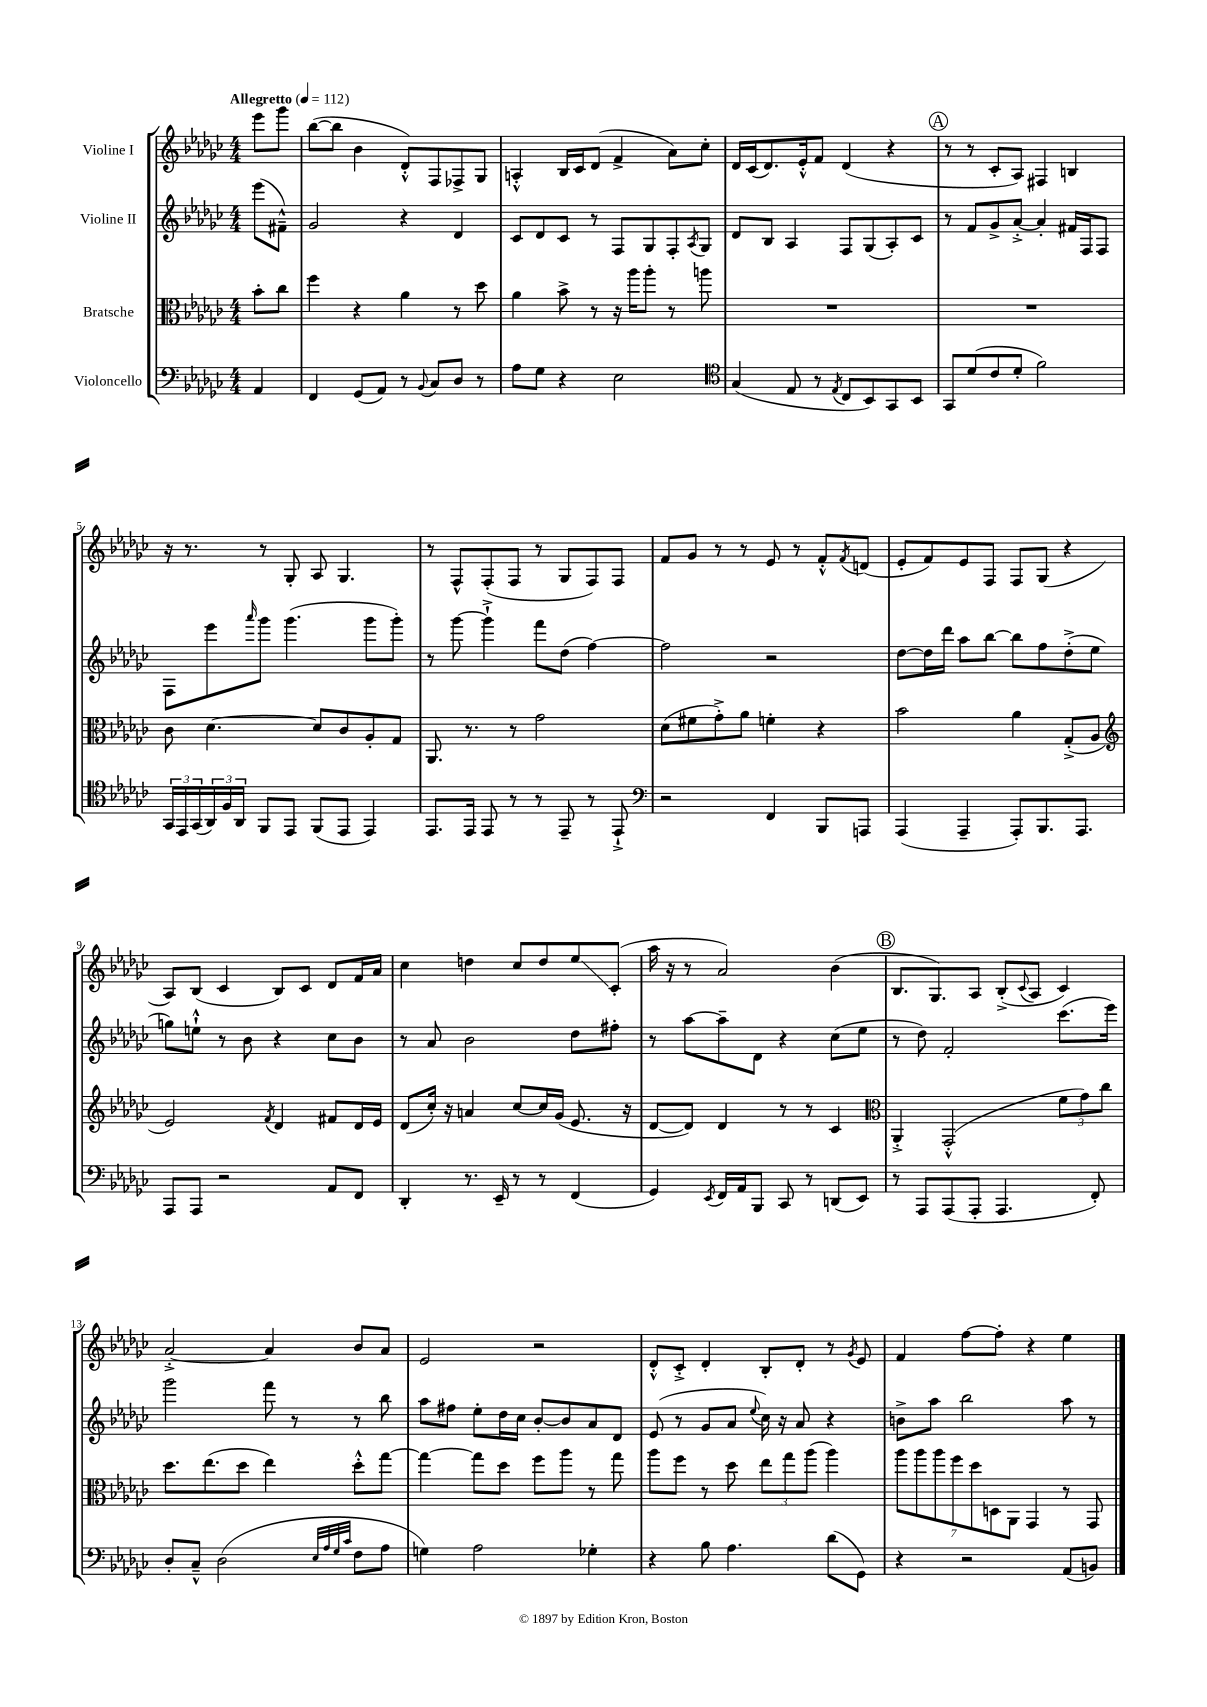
<<
\new StaffGroup <<
\new Staff = "s0" \with { instrumentName = "Violine I" } {
    \clef treble \key ges \major \numericTimeSignature \time 4/4 \partial 4 \tempo "Allegretto" 4 = 112
    ees'''8 ges'''8 |
    bes''8~( bes''8 bes'4 des'8-.-^) f8 fes8-> ges8 |
    a4-.-^ bes16 ces'16 des'8( f'4-> aes'8) ces''8-. |
    des'16 ces'16( des'8.) ees'16-.-^ f'8 des'4( r4 |
    \mark \markup { \circle "A" } r8 r8 ces'8-. aes8) fis4 b4 |
    r16 r8. r8 ges8-. aes8 ges4. |
    r8 f8-^ f8-.( f8 r8 ges8 f8) f8 |
    f'8 ges'8 r8 r8 ees'8 r8 f'8-.-^ \acciaccatura { f'8 } d'8( |
    ees'8-. f'8) ees'8 f8 f8 ges8( r4 |
    aes8) bes8( ces'4 bes8) ces'8 des'8 f'16 aes'16 |
    ces''4 d''4 ces''8 d''8 ees''8\glissando ces'8-.( |
    aes''16 r16 r8 aes'2) bes'4( |
    \mark \markup { \circle "B" } bes8. ges8.) aes8 bes8-.->( \appoggiatura { ces'8 } aes8 ces'4) |
    aes'2~-.-> aes'4 bes'8 aes'8 |
    ees'2 r2 |
    des'8-.-^ ces'8-.-> des'4-. bes8-. des'8-. r8 \acciaccatura { ges'8 } ees'8 |
    f'4 f''8~ f''8-. r4 ees''4 \bar "|." |
}
\new Staff = "s1" \with { instrumentName = "Violine II" } {
    \clef treble \key ges \major \numericTimeSignature \time 4/4 \partial 4
    ees'''8( fis'8---^) |
    ges'2 r4 des'4 |
    ces'8 des'8 ces'8 r8 f8 ges8 f8-. \acciaccatura { aes8 } ges8 |
    des'8 bes8 aes4 f8 ges8( aes8-.) ces'8 |
    \mark \markup { \circle "A" } r8 f'8 ges'8-> aes'8~-.-> aes'4-. fis'16 f16 f8 |
    f8 ees'''8 \grace { aes'''16 } ges'''8 ges'''4.( ges'''8 ges'''8-.) |
    r8 ges'''8~ ges'''4-!-> f'''8 des''8( f''4~) |
    f''2 r2 |
    des''8~ des''16 des'''16 aes''8 bes''8~ bes''8 f''8 des''8-.->( ees''8 |
    g''8) e''8-!-^ r8 bes'8 r4 ces''8 bes'8 |
    r8 aes'8 bes'2 des''8 fis''8-. |
    r8 aes''8~ aes''8-- des'8 r4 ces''8( ees''8 |
    \mark \markup { \circle "B" } r8 des''8) f'2-. ces'''8.( ees'''16) |
    ges'''2 f'''8 r8 r8 bes''8 |
    aes''8 fis''8 ees''8-. des''16 ces''16 bes'8~-. bes'8 aes'8 des'8 |
    ees'8( r8 ges'8 aes'8 \appoggiatura { ees''8 } ces''16) r16 aes'8 r4 |
    b'8-> aes''8 bes''2 aes''8 r8 \bar "|." |
}
\new Staff = "s2" \with { instrumentName = "Bratsche" } {
    \clef alto \key ges \major \numericTimeSignature \time 4/4 \partial 4
    bes'8-. ces''8 |
    f''4 r4 aes'4 r8 des''8 |
    aes'4 bes'8-> r8 r16 aes''16 aes''8-. r8 a''8 |
    R1 |
    \mark \markup { \circle "A" } R1 |
    ces'8 des'4.~ des'8 ces'8 aes8-. ges8 |
    aes,8. r8. r8 ges'2 |
    des'8( fis'8 ges'8-.->) aes'8 f'4-. r4 |
    bes'2 aes'4 ges8-.->( aes8 |
    \clef treble ees'2) \acciaccatura { f'8 } des'4 fis'8 des'16 ees'16 |
    des'8( ces''16-.) r16 a'4 ces''8~ ces''16 ges'16( ees'8. r16 |
    des'8~ des'8) des'4 r8 r8 ces'4 |
    \mark \markup { \circle "B" } \clef alto aes,4-.-> ges,2-.-^( \tuplet 3/2 { f'8 ges'8) ces''8 } |
    des''8. ees''8.( des''8 ees''4) des''8-.-^ ges''8~ |
    ges''4~ ges''8 des''8 f''8 aes''8 r8 ges''8 |
    aes''8 f''8 r8 des''8 \tuplet 3/2 { ees''8 ges''8 aes''8( } aes''4) |
    \tuplet 7/4 { aes''8 aes''8 aes''8 f''8 des''8 d8 aes,8 } ges,4 r8 ges,8 \bar "|." |
}
\new Staff = "s3" \with { instrumentName = "Violoncello" } {
    \clef bass \key ges \major \numericTimeSignature \time 4/4 \partial 4
    aes,4 |
    f,4 ges,8( aes,8) r8 \appoggiatura { bes,8 } ces8 des8 r8 |
    aes8 ges8 r4 ees2 |
    \clef tenor ges4( ees8 r8 \acciaccatura { ees8 } ces8 bes,8) ges,8 bes,8 |
    \mark \markup { \circle "A" } ges,8 des'8( ces'8 des'8-. f'2) |
    \tuplet 3/2 { ges,16 ees,16 ges,16( } \tuplet 3/2 { aes,16) f16 aes,16 } f,8 ees,8 f,8( ees,8 ees,4) |
    ees,8. ees,16 ees,8 r8 r8 ees,8-- r8 ees,8-!-> |
    \clef bass r2 f,4 bes,,8 a,,8 |
    aes,,4( aes,,4-- aes,,8-.) bes,,8. aes,,8. |
    aes,,8 aes,,8 r2 aes,8 f,8 |
    des,4-. r8. ees,16-- r8 r8 f,4( |
    ges,4) \acciaccatura { ees,8 } f,16 aes,16 bes,,8 ces,8 r8 d,8( ees,8) |
    \mark \markup { \circle "B" } r8 aes,,8 aes,,8( aes,,8-. aes,,4. f,8-.) |
    des8-. ces8---^ des2( \grace { ees32 aes32 ges32 ces'32 } f8 aes8 |
    g4) aes2 ges4-. |
    r4 bes8 aes4. des'8( ges,8) |
    r4 r2 aes,8( b,8) \bar "|." |
}
>>
>>
